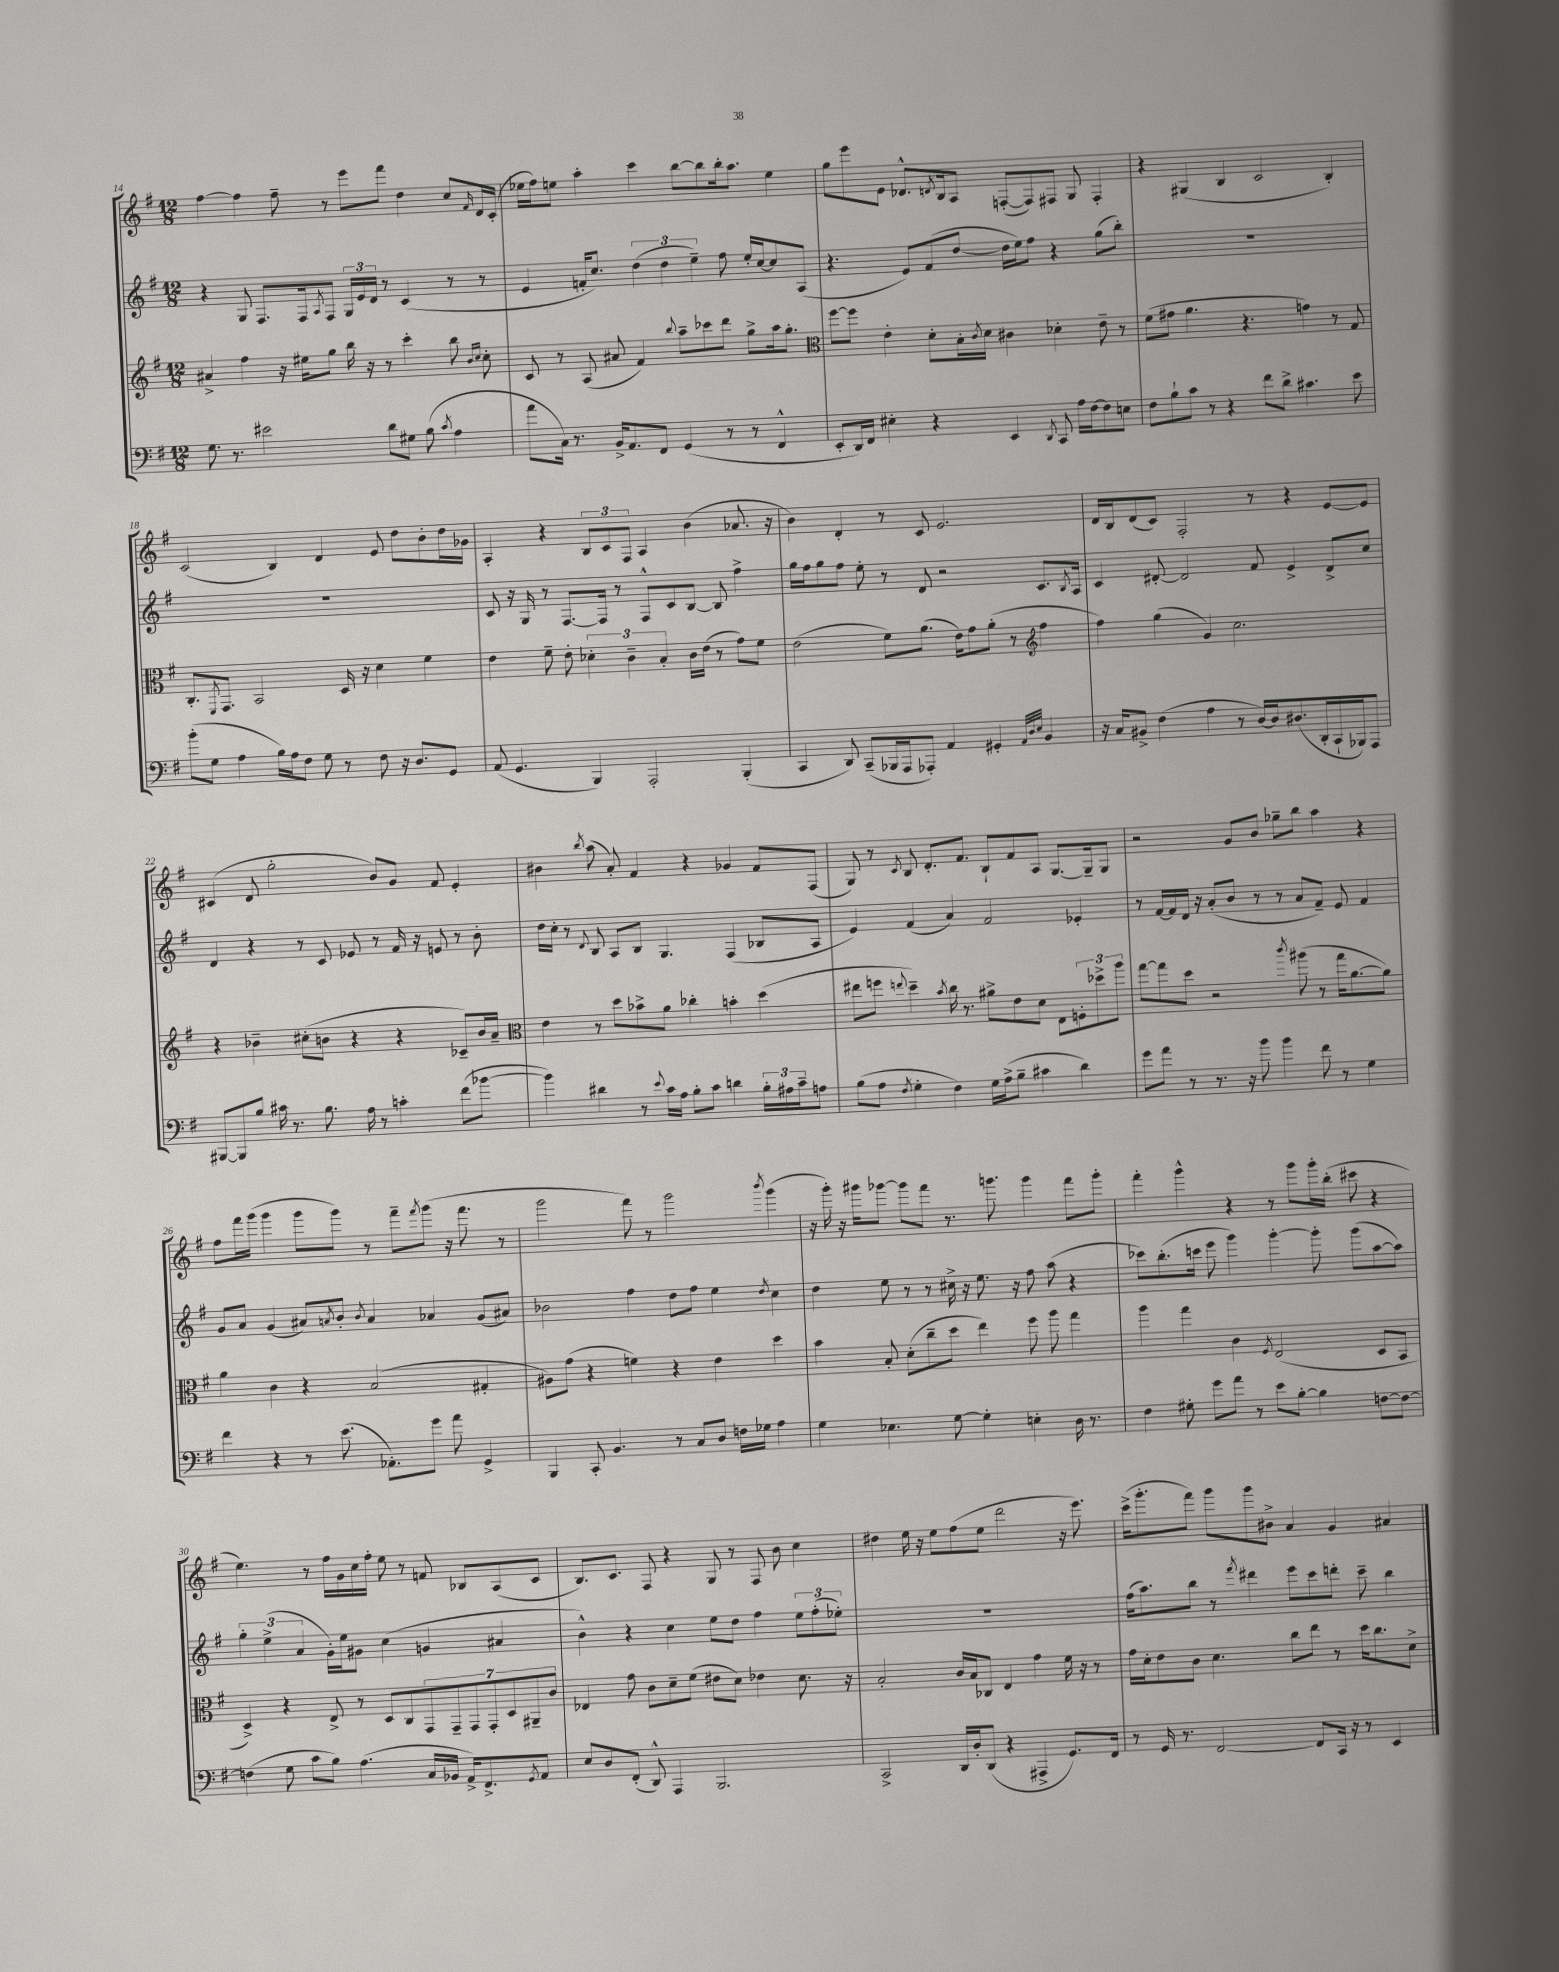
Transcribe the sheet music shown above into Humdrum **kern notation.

**kern	**kern	**kern	**kern
*staff4	*staff3	*staff2	*staff1
*clefF4	*clefG2	*clefG2	*clefG2
*k[f#]	*k[f#]	*k[f#]	*k[f#]
*M12/8	*M12/8	*M12/8	*M12/8
8.G	4a#^	4r	[4ff#
8.r	.	.	.
.	4ff#	8G	4ff#]
2e#	.	8.F#	.
.	16r	.	8ff#~
.	16ee#	16F#	.
.	.	8qA	.
.	8gg	8F#	8r
.	16bb	24G	8eee
.	.	24e	.
.	16r	.	.
.	.	24d	.
8d	8r	8r	8fff#
8G#	4ccc'	(4c	4dd
(8B	.	.	.
8qc	.	.	.
4A	8bb	8r	8cc
.	16qqb	.	.
.	16qqcc	.	16qqf#
.	8cc'	8r	16d
.	.	.	(16c'
=	=	=	=
8a	8c	4e	16ee-
.	.	.	16ff#)
16C)	8r	.	8ee
8.r	.	.	.
.	(8A	16f'	4aa'
.	.	8.cc)	.
16BB^	8a#	.	.
8.AA	.	.	.
.	4f#)	(6dd	4ccc
8FF#	.	.	.
.	.	6dd	.
.	8qqbb	.	.
(4GG	8aa~	.	[8bb
.	.	6ee~)	.
.	8ccc-	.	8bb]
8r	8ddd	8ff#	16bb'
.	.	.	8.aa
8r	8gg^	16ee'	.
.	.	[16cc	.
4FF#^^	16aa	8cc]	4ee
.	8.gg'	.	.
.	.	(8A	.
=	=	=	=
*	*clefC3	*	*
8EE'	[8ff#	4.r	8gg
16DD)	8ff#]	.	8eee
16FF#	.	.	.
4E#'	4e'	.	8e
.	.	8e)	8.d-^^
4r	8d'	(8f#	.
.	.	.	8qd
.	.	.	16B
.	16B'	[8dd	8A
.	8qc	.	.
.	16d	.	.
4EE	4c#	16dd]	([8F'
.	.	16ee)	.
.	.	8ff#	8F])
8qDD	.	.	.
8CC	4d-'	4r	8F#
16A	.	.	8G
[16F#	.	.	.
8F#]	8e~	(8gg	4F#'
8E	8r	8bb')	.
=	=	=	=
8F#	(8f#	1.r	4r
8B`	8g#	.	.
8c	4.a	.	(4G#
8r	.	.	.
4r	.	.	4B
.	4.r	.	.
8f#	.	.	2c
8d^	.	.	.
4.c#	4g)	.	.
.	8r	.	4B')
8e	8G	.	.
=	=	=	=
(8b'	8.C'	1.r	(2c
8G	.	.	.
.	8qFF#	.	.
.	8.GG	.	.
4A	.	.	.
.	2BB	.	.
16B)	.	.	4B)
16A	.	.	.
8F#	.	.	.
8G	.	.	4d
8r	16D	.	.
.	16r	.	.
8F#	4d	.	8e
16r	.	.	8dd
8.D	.	.	.
.	4f#	.	8b'
8GG	.	.	16dd
.	.	.	16g-
=	=	=	=
(8AA	4e	8c	4A'
4.GG	.	16r	.
.	.	16G	.
.	8f#~	8r	4r
.	8e'	[8.F#	.
4BBB)	6d-'	.	12B
.	.	16F#]	.
.	.	.	12c
.	.	8r	.
.	6c~	.	12F#
2AAA'	.	8F#^^	4A
.	6B'	.	.
.	.	8c	.
.	16c	[8B	(4b
.	(16e	.	.
.	8r	8B]	.
(4BBB'	8g)	4ff#^	8.a-
.	8f#	.	.
.	.	.	16r
=	=	=	=
4CC	(2e	16gg	4b)
.	.	16ff#	.
.	.	8gg	.
8DD)	.	8ff#	4d'
(8CC~	.	8ee'	.
16BBB-	8f#)	8r	8r
16AAA	.	.	.
8AAA-')	(8.a	8d	8c
4AA	.	2r	2.e
.	16e)	.	.
.	8g	.	.
4GG#'	(8a'	.	.
.	8r	.	.
*	*clefG2	*	*
32qqAA	.	.	.
32qqD	.	.	.
32qqE	.	.	.
4BB	4ff#	8.c	.
.	.	8qB	.
.	.	16A	.
=	=	=	=
16r	4ff#)	4c	16d
16C	.	.	16B
8BB#^	.	.	(8d
(4F#	(4gg	[8d#'	8c)
.	.	2d#]	2F#'
4A	4g)	.	.
8r	2.cc	.	.
[16D)	.	8f#	8r
16D]	.	.	.
(8.D#	.	4e^	4r
16DD'	.	.	.
16CC`	.	8d#^	[8e
16BBB-)	.	.	.
8AAA	.	8cc	8e]
=	=	=	=
[8BBB#	4r	4d	(4c#
8BBB#]	.	.	.
8B	4b-~	4r	8d
16c#	.	.	2gg'
8.r	.	.	.
.	(8cc#'	8r	.
8.B	8b	8c	.
.	4r	8e-	.
16A	.	.	.
8r	.	8r	8b)
4c'	4r	16f#	8g
.	.	16r	.
.	.	8e	8f#
(8f#	8c-~)	8r	4e'
[8b-	16b	8b'	.
.	16a~	.	.
=	=	=	=
*	*clefC3	*	*
4b-])	4e	16dd	4b#
.	.	16cc'	.
.	.	8r	.
.	.	8qqd	8qbb
4d#	8r	8B	(8aa
.	8dd	8A	8a')
8r	8b-^	8B	4f#
8qqe	.	.	.
16c	8a	4.G	.
16A	.	.	.
8B'	4cc-'	.	4r
8c	.	.	.
4d	4b'	(4F#	4g-
24B'	(4dd	8B-	8f#
24A#	.	.	.
24c~	.	.	.
8A	.	8A	(8F#
=	=	=	=
(8B	8ee#	4e)	8G)
8A	8ff	.	8r
8qF#	8qqee	.	8qc
4G'	4dd~)	(4f#	8B
.	.	.	8.d'
.	8qb	.	.
4F#)	16cc	4a)	.
.	8.r	.	8.f#
16G	8a#^	2f#	8B`
(16A^	.	.	.
8B~	8e	.	8f#
4c#	8d	.	8A
.	8E	.	[8.G
4d)	12F'	4e-'	.
.	.	.	16G~]
.	12dd-^	.	.
.	.	.	8G
.	12aa	.	.
=	=	=	=
8g	[8gg	8r	2r
8a	8gg]	[16f#	.
.	.	16f#]	.
8r	8dd	16d	.
.	.	16r	.
8.r	2r	(8a'	.
.	.	8b	8g
16r	.	.	.
8b	.	8r	8b
4b	.	8r	8gg-~
.	8qccc	.	.
.	(8aa#	8a	8bb
8f#	8r	8f#~)	4aa
8r	16gg	8e	.
.	[8.a	.	.
4G	.	4f#	4r
.	8a])	.	.
=	=	=	=
4f#	4a	8g	8ff#
.	.	8a	16fff#
.	.	.	(16ggg
4r	4c	(4g	4ggg
8r	4r	8a#)	8ggg
.	.	8qa	.
(8.e	.	8b'	8ggg)
.	.	8qb	.
.	(2B	4a	8r
8.AA-')	.	.	.
.	.	.	8fff#~
.	.	.	8qfff#
8g	.	4a-	(8ggg
8a	.	.	16r
.	.	.	8.fff#
4GG^	4G#'	(8g	.
.	.	8a#)	8r
=	=	=	=
4BBB	8A#)	2b-	2ggg
.	(8g	.	.
8CC'	4r	.	.
4.BB	.	.	.
.	4f)	4ff#	8fff#)
.	.	.	8r
8r	4r	8dd	2ggg
8C	.	8ff#	.
8D	4e	4ee	.
16F	.	.	.
16G-	.	.	.
.	.	8qdd	8qbbb
4A	4dd	4cc	(4ggg
=	=	=	=
4G	4b	4dd	16r
.	.	.	16ggg')
.	.	.	16r
.	.	.	16ggg#
4.E-	8B'	8ee	[8ggg-
.	(8d'	8r	8ggg-]
.	8cc~	8r	8fff#
[8G	8dd	16cc#^	8.r
.	.	16r	.
4G']	4ee)	8.ee	.
.	.	.	8.ggg
.	.	16r	.
4E'	8ff#	8ff#	4ggg
.	8aa	(8aa	.
16D	4gg	4r	8fff#
8.r	.	.	.
.	.	.	8ggg'
=	=	=	=
4F#	4aa	8ccc-)	4fff#'
.	.	(8.bb'	.
8G#'	4gg	.	4ggg^^
.	.	16ccc	.
8g	.	8eee	.
8a	4c	4ggg)	4r
8r	.	.	.
.	8qF#	.	.
8e	(2E	[4ggg'	8r
[8B'	.	.	8ggg
4B]	.	8ggg']	16ggg'
.	.	.	(16bb'
.	.	(8ggg	8ccc#
[8F	8D	[8aa	4r
8F_	8BB	8aa])	.
=	=	=	=
(4F]	4D^)	6gg'	4.ee)
.	.	(6ee^	.
8G	4r	.	.
.	.	6a	.
8c	.	.	8r
8B)	8E^	16g')	16ff#
.	.	16ee	16g
(4.A	8r	8g#	16cc
.	.	.	16ff#'
.	8D	(4cc	8ee
.	8C	.	8r
16C	14GG	4g	8f
16BB-	.	.	.
.	14GG~	.	.
16AA^)	.	.	8B-
.	14GG	.	.
8.FF#^	.	.	.
.	14GG'	.	.
.	.	4a#	(8A
.	14D	.	.
.	14AA#~	.	.
8qGG	.	.	.
8AA	.	.	8c
.	14c	.	.
=	=	=	=
8E	4E-	4b^^)	8.B)
8D	.	.	.
.	.	.	8.c
(8FF#'	8g	4r	.
8DD^^)	8c	.	8F#
4AAA	8d~	4cc	4r
.	(8f#	.	.
2.BBB	8e#	8ee	8G
.	8d)	8dd	8r
.	4e-	4ff#	8F#
.	.	.	8b
.	8.d	12ee	4cc
.	.	(12ff#'	.
.	.	12ee-')	.
.	16r	.	.
=	=	=	=
2CC^	2B'	1.r	4dd#
.	.	.	16ee
.	.	.	16r
.	.	.	8ee
16DD	16c	.	(8ff#
16D'	16B	.	.
(8DD	8C-	.	8ee
4r	4E	.	2ddd
4AAA#^	4g	.	.
8.GG)	16f#	.	16r
.	16r	.	8.eee)
.	8r	.	.
16FF#	.	.	.
=	=	=	=
8r	16g	(16ff#	(16ccc^
.	16d'	8.aa)	8.ggg'
16GG	8e	.	.
8.r	.	.	.
.	8c	8bb	8fff#)
[2FF#	4.d	8r	8ggg
.	.	8qfff#	.
.	.	4ddd#	8ggg
.	.	.	8b#^
.	8cc	8eee	4a
8FF#]	8ee	8ccc	.
16CC	8r	8ddd'	4g
16r	.	.	.
8r	16dd	8ccc~	.
.	8.cc	.	.
4EE	.	4bb	4a#
.	8d^	.	.
==	==	==	==
*-	*-	*-	*-
